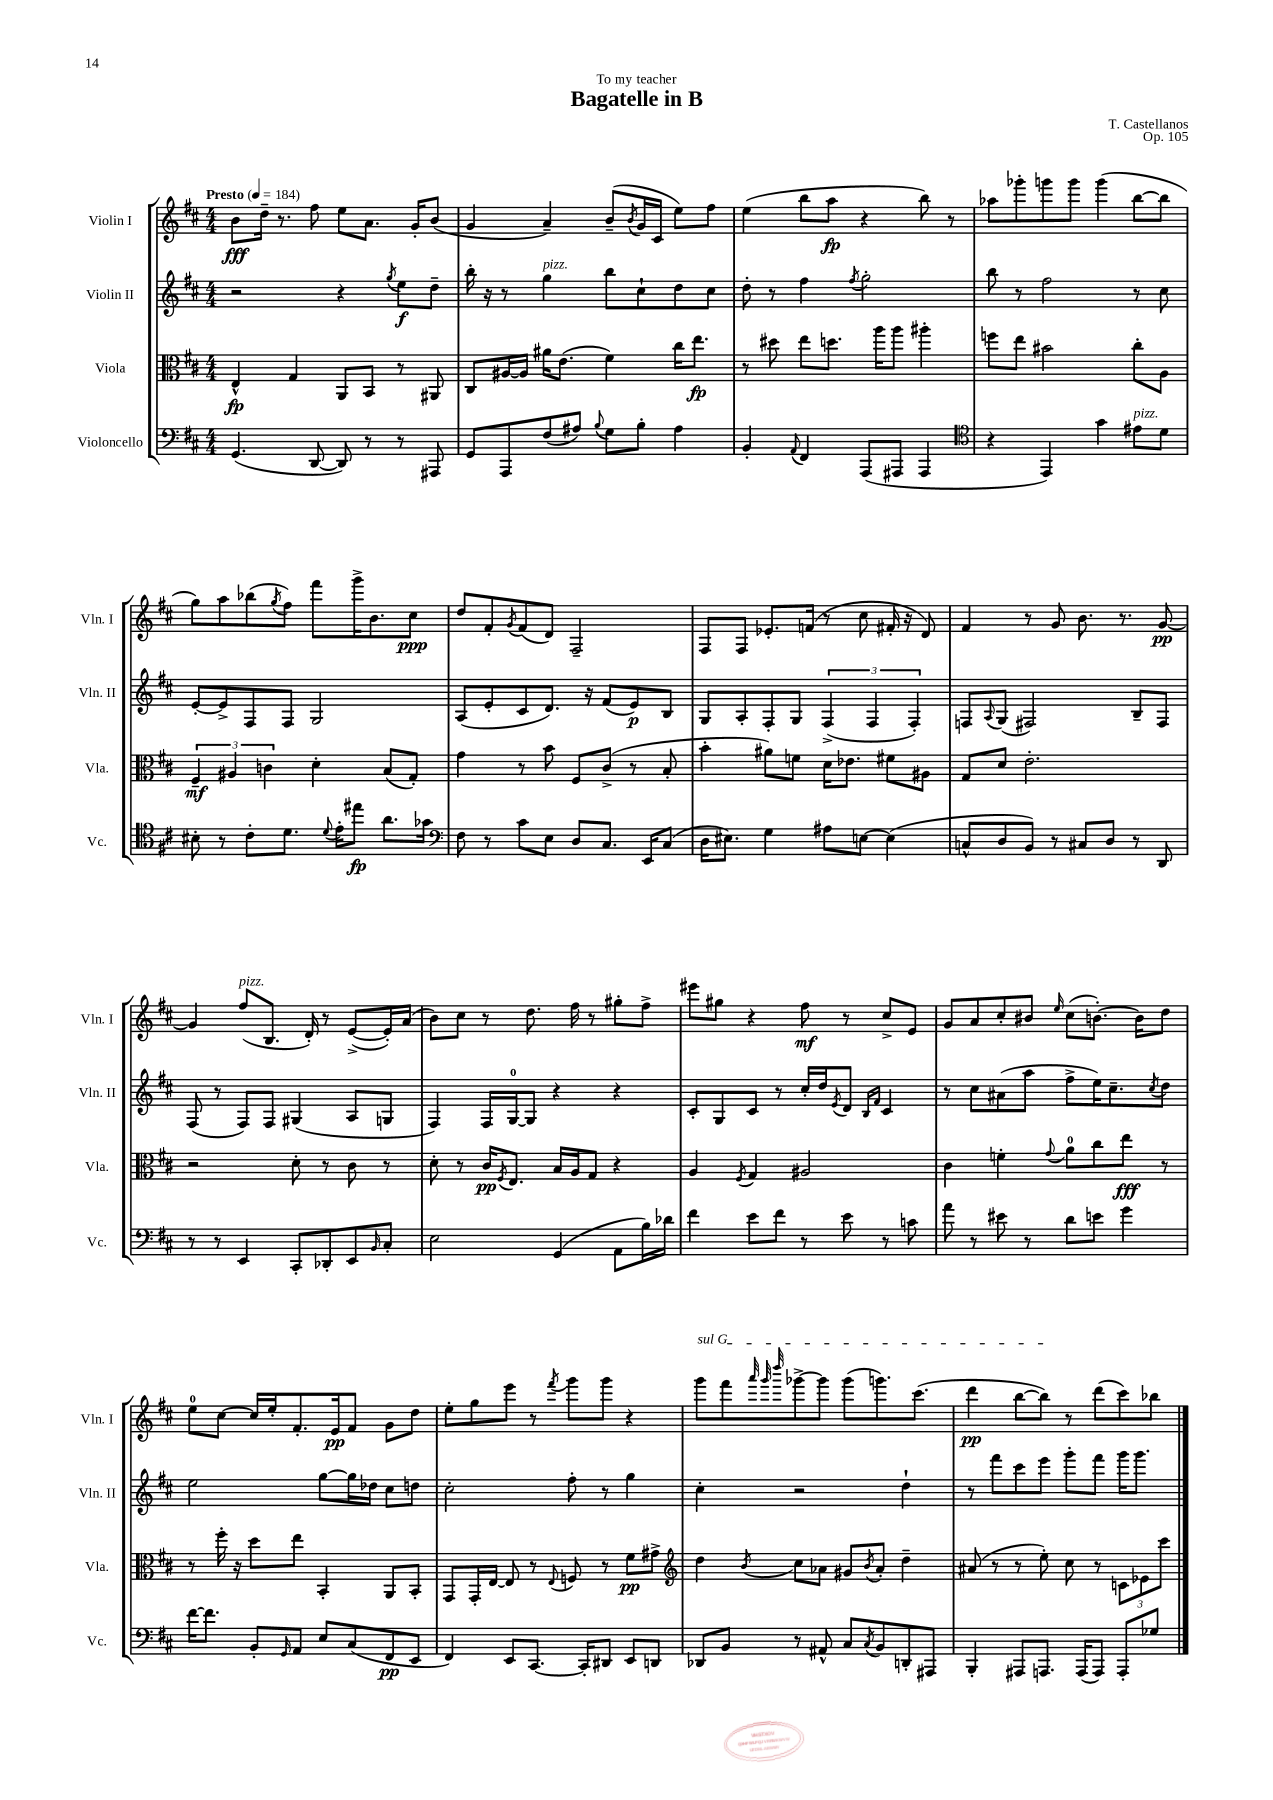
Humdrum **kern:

**kern	**kern	**kern	**kern
*staff4	*staff3	*staff2	*staff1
*clefF4	*clefC3	*clefG2	*clefG2
*k[f#c#]	*k[f#c#]	*k[f#c#]	*k[f#c#]
*M4/4	*M4/4	*M4/4	*M4/4
*MM184	*MM184	*MM184	*MM184
(4.GG	4E^^	2r	8b
.	.	.	16dd~
.	.	.	8.r
.	4G	.	.
[8DD	.	.	8ff#
8DD])	8AA	4r	8ee
8r	8BB	.	8.a
.	.	8qgg	.
8r	8r	8ee	.
.	.	.	16g'
8AAA#	8AA#	8dd~	(8b
=	=	=	=
8GG	8C#	16bb'	4g
.	.	16r	.
8AAA	[16A#	8r	.
.	16A#]	.	.
(8F#	16a#	4gg	4a~)
.	(8.e	.	.
8A#)	.	.	.
8qqB	.	.	.
8G	4f#)	8bb	(8b~
.	.	.	8qb
8B'	.	8cc#`	16g
.	.	.	16c#
4A#	16cc#	8dd	8ee)
.	8.ee	.	.
.	.	8cc#	8ff#
=	=	=	=
4BB'	8r	8dd'	(4ee
.	8dd#	8r	.
8qqAA	.	.	.
4FF#	8ee	4ff#	8bb
.	8.dd	.	8aa
.	.	8qff#	.
(8AAA	.	2gg'	4r
.	16aa	.	.
8AAA#	8aa	.	.
4AAA#	4aa#'	.	8bb)
.	.	.	8r
=	=	=	=
*clefC4	*	*	*
4r	8ff	8bb	8aa-
.	8ee	8r	8ggg-'
4EE)	2b#	2ff#	8ggg
.	.	.	8ggg
4g	.	.	(4ggg
8e#	8cc#'	8r	[8bb
8d	8A	8cc#	8bb]
=	=	=	=
8B#'	6F#~	[8e'	8gg)
8r	.	8e^]	8aa
.	6A#	.	.
8c#'	.	8F#	(8bb-
.	6c	.	.
.	.	.	8qgg
8.d	.	8F#	8ff#)
.	4d'	2G	8fff#
8qqd	.	.	.
16e'	.	.	.
8ee#	.	.	16ggg^
.	.	.	8.b
8.a	(8B	.	.
.	8G')	.	8cc#
16g-	.	.	.
=	=	=	=
*clefF4	*	*	*
8F#	4g	(8A	8dd
8r	.	8e'	8f#'
.	.	.	8qg
8c#	8r	8c#	(8f#
8E	8b	8.d)	8d)
8D	8F#	.	2F#~
.	.	16r	.
8.C#	(8c#^	(8f#	.
.	8r	8e)	.
16EE	.	.	.
(8C#	8B'	8B	.
=	=	=	=
16D	4b'	8G	8F#
8.E#)	.	.	.
.	.	8A'	8F#
4G	8a#)	8F#'	8.e-'
.	8f	8G	.
.	.	.	(16f
8A#	16d	(6F#^	8r
.	8.e-	.	.
[8E	.	.	8cc#
.	.	6F#	.
(4E]	8f#	.	16f#'
.	.	.	16r
.	.	6F#')	.
.	8A#	.	8d)
=	=	=	=
8C^^	8G	8F	4f#
.	.	8qqA	.
8D	8d	(8G	.
8BB)	2.e'	2F#)	8r
8r	.	.	8g
8C#	.	.	8.b
8D	.	.	.
.	.	.	8.r
8r	.	8B~	.
8DD	.	8F#	[8g
=	=	=	=
8r	2r	(8F#	4g]
8r	.	8r	.
4EE	.	8F#)	(8ff#
.	.	8F#	8.B
8CC#'	8d'	(4G#	.
.	.	.	16d')
8DD-'	8r	.	8r
8EE	8c#	8A	([8e^
16qqBB	.	.	.
8C#'	8r	8G	16e'])
.	.	.	(16a
=	=	=	=
2E	8d'	4F#)	8b)
.	8r	.	8cc#
.	16c#	16F#	8r
.	8qF#	.	.
.	8.E	[16G	.
.	.	8G]	8.dd
(4GG	16B	4r	.
.	16A	.	16ff#
.	8G	.	8r
8AA	4r	4r	8gg#'
16B)	.	.	8ff#^
16d-	.	.	.
=	=	=	=
4f#	4A	8c#'	8eee#
.	.	8G	8gg#
.	8qF#	.	.
8e	4G	8c#	4r
8f#	.	8r	.
8r	2A#	16cc#'	8ff#
.	.	16dd	.
.	.	8qe	.
8e	.	8d	8r
.	.	16qqB	.
.	.	16qqf#	.
8r	.	4c#	8cc#^
8c	.	.	8e
=	=	=	=
8a	4c#	8r	8g
8r	.	8cc#	8a
8e#	4f'	(8a#	8cc#'
8r	.	8aa	8b#
.	8qqg	.	16qqee
8d	8a	8ff#^	(8cc#
8e	8cc#	16ee)	[8.b')
.	.	8.cc#~	.
4g	8ee	.	.
.	.	.	16b]
.	.	8qcc#	.
.	8r	8dd	8dd
=	=	=	=
[16f#	8r	2ee	8ee
8.f#]	.	.	.
.	16ff#'	.	[8cc#
.	16r	.	.
8BB'	8dd	.	16cc#]
.	.	.	16ee'
16qqGG	.	.	.
8AA	8ee	.	8.f#'
8E	4BB'	[8gg	.
.	.	.	16e
(8C#	.	16gg]	8f#
.	.	16dd-	.
8FF#	8AA	8cc#	8g
8EE	8BB'	8dd	8dd
=	=	=	=
4FF#)	8GG	2cc#'	8ee'
.	16GG'	.	8gg
.	[16E	.	.
8EE	8E]	.	8eee
[8.CC#	8r	.	8r
.	8qqE	.	8qfff#
.	8F	8ff#'	8ggg
16CC#']	.	.	.
8DD#	8r	8r	8ggg
8EE	8f#	4gg	4r
8DD	8g#^	.	.
=	=	=	=
*	*clefG2	*	*
8DD-	4dd	4cc#'	8ggg
8BB	.	.	8fff#
.	.	.	32qqaaa
.	.	.	32qqggg
.	8qb	.	32qqdddd
8r	8cc#	2r	[8ggg-^
8AA#^^	8a-	.	8ggg-]
8C#	8g#	.	(8ggg-
8qC#	8qb	.	.
8BB	8a-'	.	8.ggg)
8DD'	4dd~	4dd`	.
.	.	.	(8.ccc#
8AAA#	.	.	.
=	=	=	=
4BBB'	(8a#	8r	4ddd
.	8r	8fff#	.
8AAA#	8r	8ccc#	[8bb
8.AAA	8ee')	8eee	8bb])
.	8cc#	8ggg'	8r
(16AAA	.	.	.
8AAA)	8r	8fff#	(8ddd
8AAA'	12c	16ggg	8ccc#)
.	.	8.ggg	.
.	12e-	.	.
8G-	.	.	8bb-
.	12ccc#	.	.
==	==	==	==
*-	*-	*-	*-
